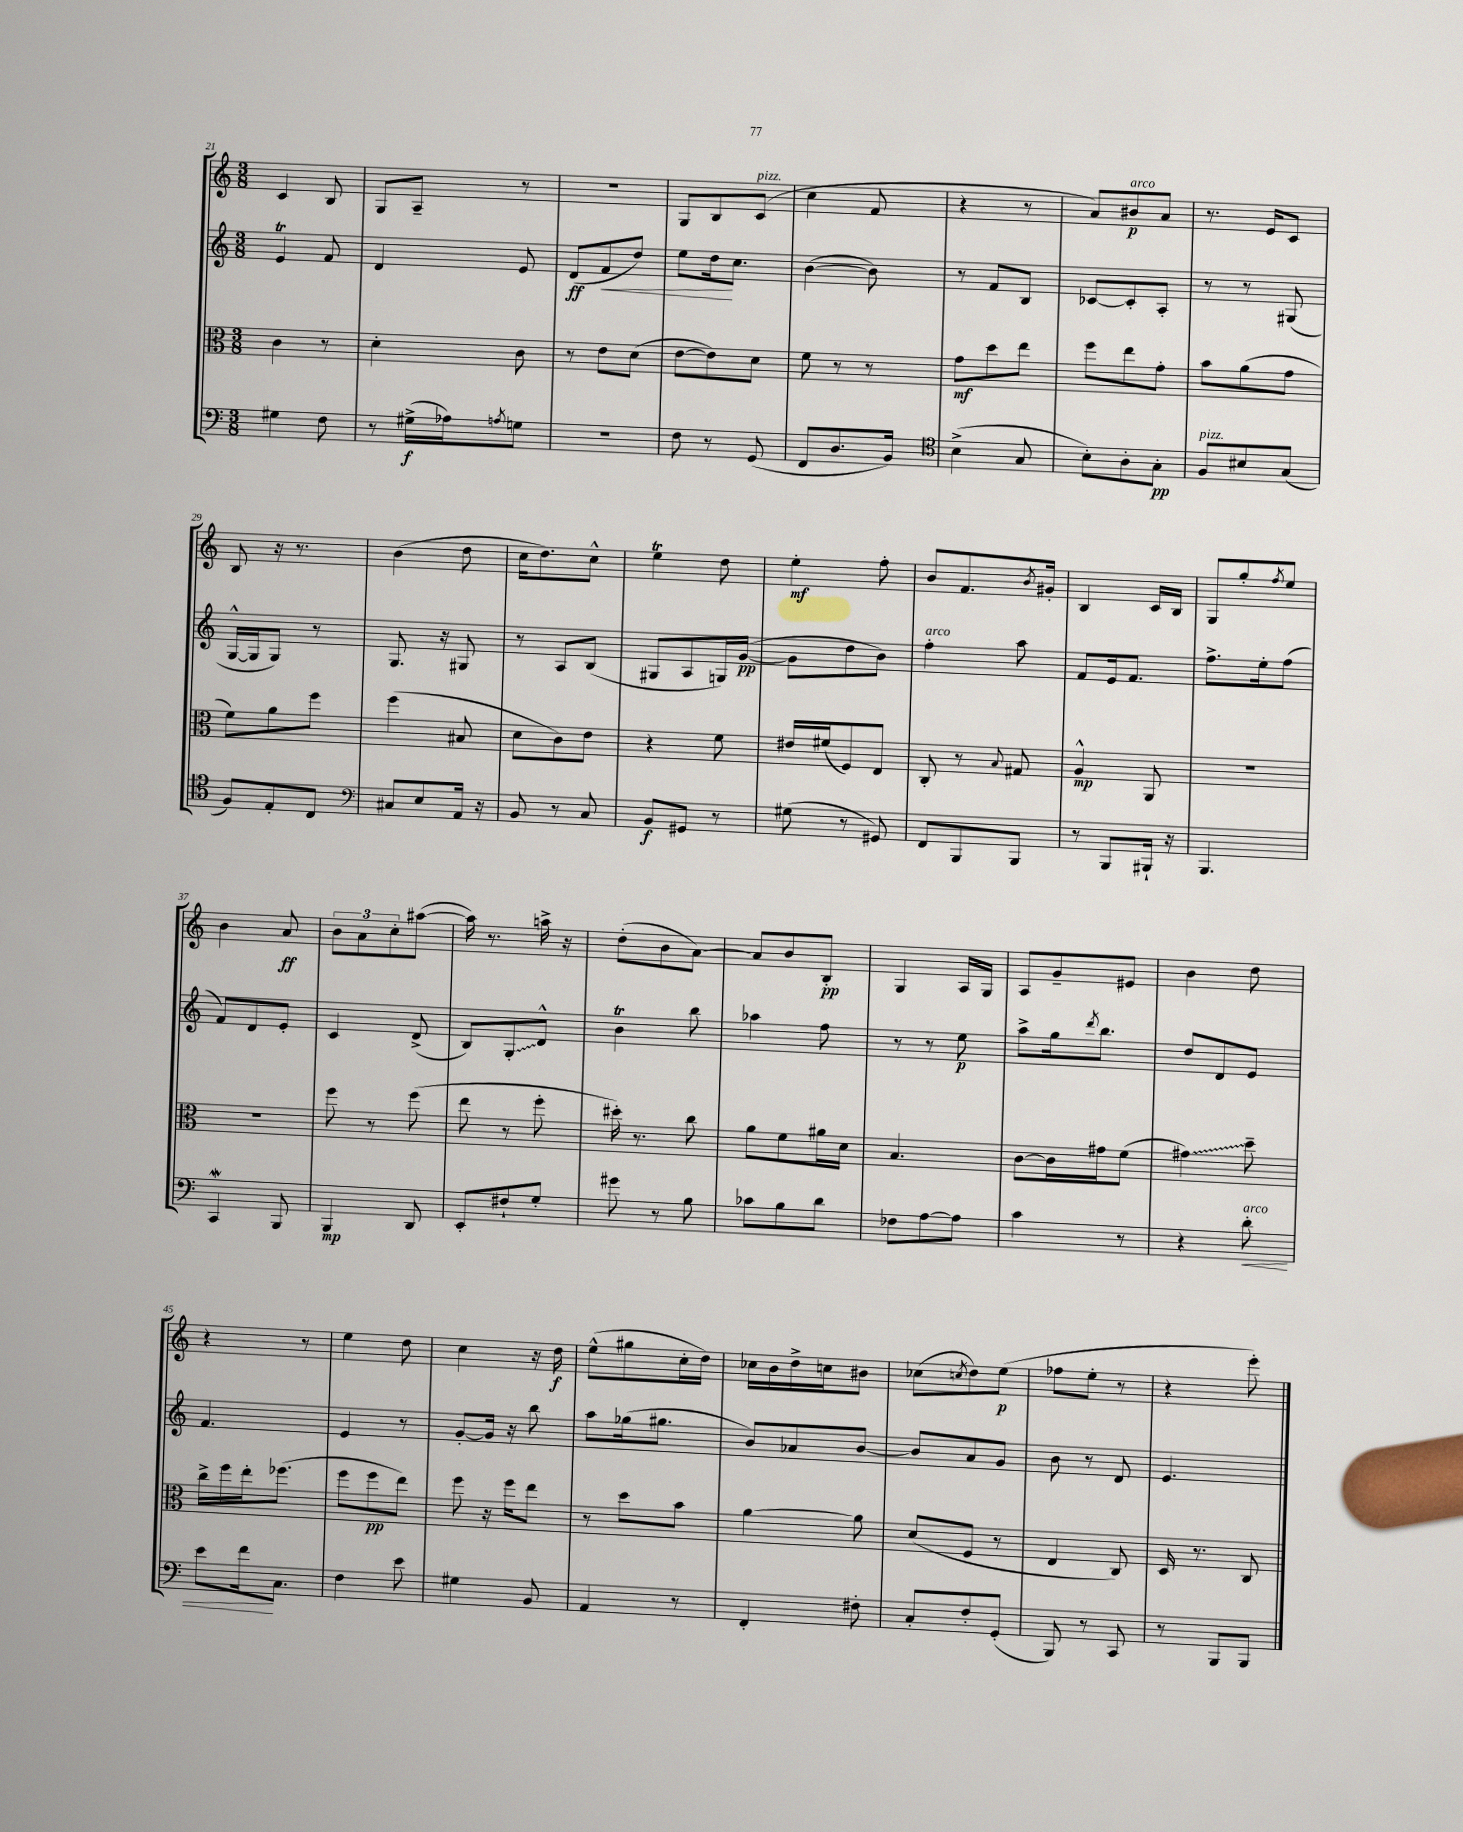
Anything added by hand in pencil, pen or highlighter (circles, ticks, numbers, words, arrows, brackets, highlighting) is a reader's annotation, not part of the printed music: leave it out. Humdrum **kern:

**kern	**kern	**kern	**kern
*staff4	*staff3	*staff2	*staff1
*clefF4	*clefC3	*clefG2	*clefG2
*k[]	*k[]	*k[]	*k[]
*M3/8	*M3/8	*M3/8	*M3/8
4G#\	4c\	4e/	4c/
8F\	8r	8f/	8B/
=	=	=	=
8r	4d'\	4d/	8G/L
(16G#^\LL	.	.	8A~/J
16A-\J)	.	.	.
8qA/	.	.	.
8G\J	8c\	8e/	8r
=	=	=	=
4.r	8r	(8d/L	4.r
.	8e\L	8f/	.
.	(8d\J	8dd/J)	.
=	=	=	=
8F\	[8e\L	8ee\L	8G/L
8r	8e\])	16dd\k	8B/
.	.	8.cc\J	.
(8GG/	8d\J	.	(8c/J
=	=	=	=
8FF/L	8f\	([4b\	4cc\
8.D/	8r	.	.
.	8r	8b\])	8f/
16BB/Jk)	.	.	.
=	=	=	=
*clefC4	*	*	*
(4B^\	8g\L	8r	4r
.	8dd\	8f/L	.
8G/	8ee\J	8B/J	8r
=	=	=	=
8B'\L)	8ff\L	[8c-/L	8a/L)
8A'\	8ee\	8c-'/]	8b#/
8G'\J	8g'\J	8A'/J	8a/J
=	=	=	=
8F/L	8b\L	8r	8.r
8B#/	(8a\	8r	.
.	.	.	16e/LK
(8G/J	8g\J	(8G#/	8c/J
=	=	=	=
8F/L)	8f\L)	[16G^^/LL	8B/
.	.	16G/]J	.
8E'/	8a\	8G/J)	16r
.	.	.	8.r
8C/J	8ff\J	8r	.
=	=	=	=
*clefF4	*	*	*
8C#/L	(4ff\	8.G/	(4b\
8E/	.	.	.
.	.	16r	.
16AA/Jk	8B#/	8G#/	8dd\
16r	.	.	.
=	=	=	=
8BB/	8d\L	8r	16cc\LK
.	.	.	8.dd\)
8r	8c\)	8A/L	.
8C/	8e\J	(8B/J	8cc^^\J
=	=	=	=
8BB/L	4r	8G#/L	4ee\
8GG#/J	.	8A/	.
8r	8f\	16G/L)	8dd\
.	.	([16g/JJ	.
=	=	=	=
(8G#\	16e#/LL	8g\]L	4ee'\
.	(16f#/J	.	.
8r	8F/)	8dd\	.
8GG#/)	8E/J	8b\J)	8ff'\
=	=	=	=
8FF/L	8C'/	4ff'\	8b/L
8BBB/	8r	.	8.f/
.	8qqB/	.	.
8BBB/J	8G#/	8aa\	.
.	.	.	8qb/
.	.	.	16g#'/Jk
=	=	=	=
8r	4A^^/	8f/L	4B/
8BBB/L	.	16e/k	.
.	.	8.f/J	.
16BBB#`/Jk	8AA/	.	16c/LL
16r	.	.	16B/JJ
=	=	=	=
4.BBB/	4.r	8.ff^\L	8G/L
.	.	.	8gg'/
.	.	16ee'\k	.
.	.	.	8qff/
.	.	(8ff\J	8ee/J
=	=	=	=
4CC/	4.r	8f/L)	4b\
.	.	8d/	.
8BBB/	.	8e'/J	8a/
=	=	=	=
4BBB/	8ff\	4c/	12b\L
.	.	.	12a\
.	8r	.	.
.	.	.	12cc'\
8DD/	(8ff\	(8d^/	([8aa#\J
=	=	=	=
8EE'/L	8ee\	8B/L)	16aa#\])
.	.	.	8.r
8F#`/	8r	8G'/	.
8G'/J	8ff'\	8d^^/J	16aa^\
.	.	.	16r
=	=	=	=
8g#\	16dd#'\)	4b\	(8dd'\L
.	8.r	.	.
8r	.	.	8b\
8B\	8cc\	8bb\	[8a\J)
=	=	=	=
8c-\L	8a\L	4aa-\	8a/]L
8B\	8f\	.	8b/
8d\J	16a#\L	8ff\	8B'/J
.	16d\JJ	.	.
=	=	=	=
8F-\L	4.B/	8r	4G/
[8A\	.	8r	.
8A\]J	.	8ee\	16A/LL
.	.	.	16G/JJ
=	=	=	=
4c\	[8c\L	8aa^\L	8A/L
.	16c\]L	16gg\k	8g~/
.	.	8qddd/	.
.	16g#\J	8.bb\J	.
8r	(8f\J	.	8e#/J
=	=	=	=
4r	4g#\)	8dd/L	4b\
.	.	8d/	.
8d'\	8dd~\	8e/J	8dd\
=	=	=	=
8e\L	16cc^\LL	4.f/	4r
.	16ff\	.	.
16f\k	16ee'\J	.	.
8.C\J	(8.ff-\J	.	.
.	.	.	8r
=	=	=	=
4F\	8ff\L	4e/	4ee\
.	8ff\	.	.
8e\	8ee\J)	8r	8dd\
=	=	=	=
4G#\	8ff\	[8g'/L	4cc\
.	16r	16g/]Jk	.
.	16ff\LK	16r	.
8BB/	8ee\J	8bb\	16r
.	.	.	16dd\
=	=	=	=
4AA/	8r	8aa\L	(8ee^^\L
.	8dd\L	(16gg-\k	8gg#\
.	.	8.gg#\J	.
8r	8b\J	.	16cc'\L
.	.	.	16dd\JJ)
=	=	=	=
4FF'/	[4a\	8b/L)	16cc-\LL
.	.	.	16b\
.	.	8a-/	16dd^\
.	.	.	16cc\J
8F#'\	8a\]	[8b/J	8b#\J
=	=	=	=
8C'/L	(8d/L	8b/]L	(8cc-\L
.	.	.	8qcc/
8F'/	8F/J	8a/	8dd\)
(8GG'/J	8r	8g/J	(8ee\J
=	=	=	=
8BBB/)	4E/	8b\	8ff-\L
8r	.	8r	8ee'\J
8CC/	8C/)	8d/	8r
=	=	=	=
8r	16D/	4.e/	4r
.	8.r	.	.
8BBB/L	.	.	.
8BBB/J	8C/	.	8eee'\)
==	==	==	==
*-	*-	*-	*-
